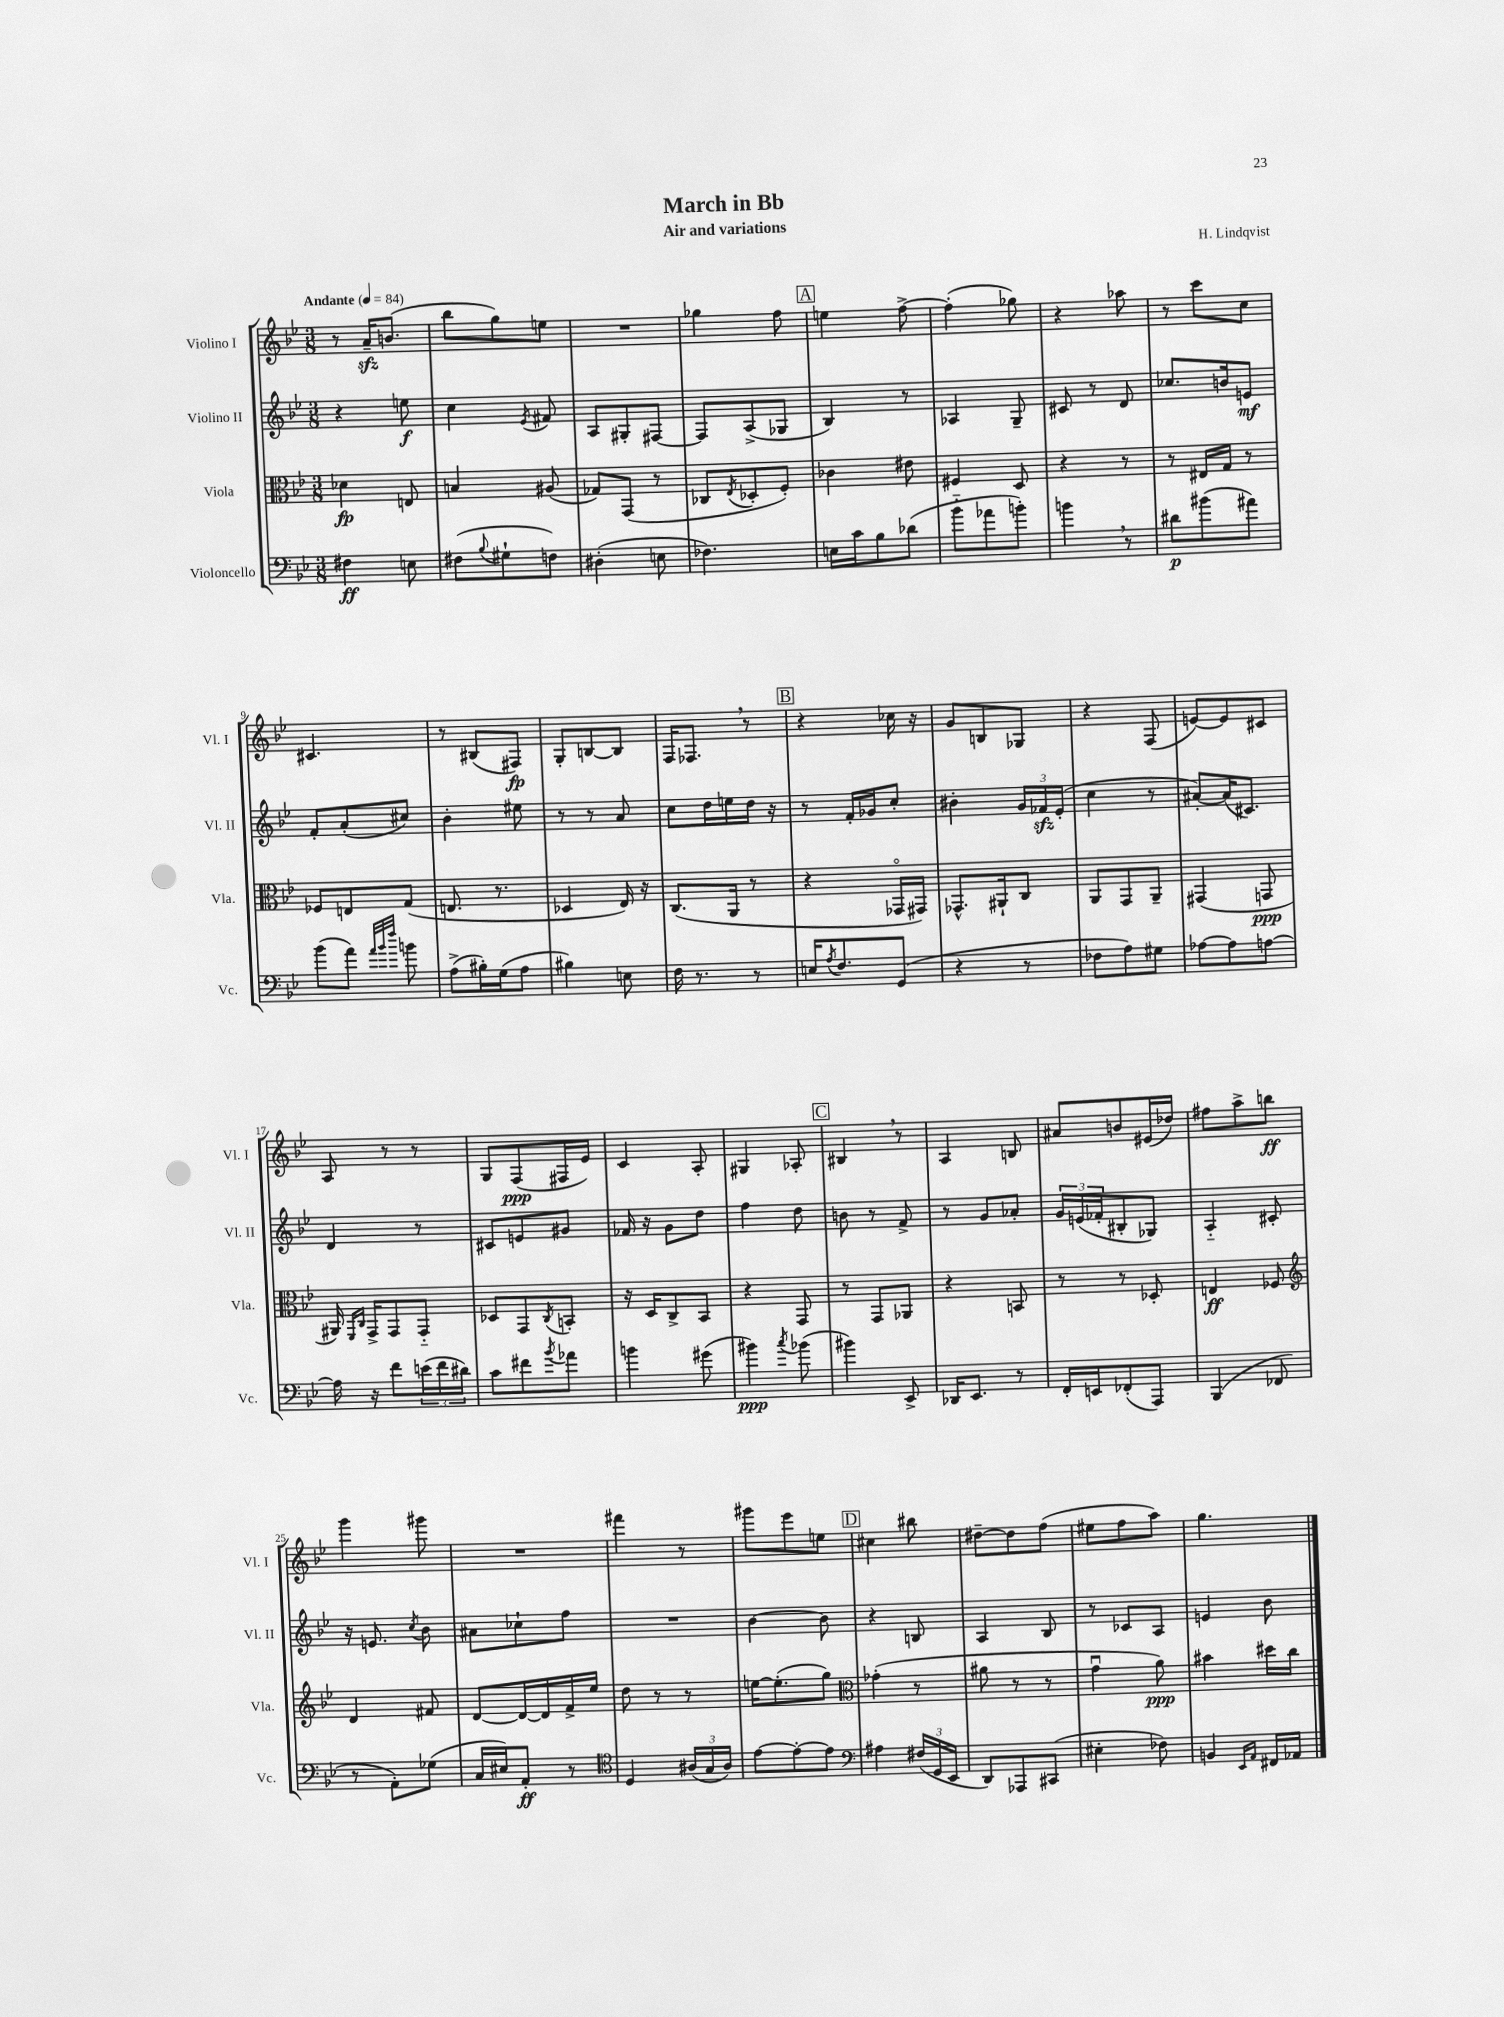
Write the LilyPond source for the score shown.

\header { title = "March in Bb" composer = "H. Lindqvist" subtitle = "Air and variations" }
<<
\new StaffGroup <<
\new Staff = "s0" \with { instrumentName = "Violino I" shortInstrumentName = "Vl. I" } {
    \clef treble \key bes \major \numericTimeSignature \time 3/8 \tempo "Andante" 4 = 84
    r8 a'16--\sfz b'8.( |
    bes''8 g''8) e''8 |
    R4. |
    ges''4 f''8 |
    \mark \markup { \box "A" } e''4 f''8~-> |
    f''4-.( ges''8) |
    r4 aes''8 |
    r8 c'''8 c''8 |
    cis'4. |
    r8 bis8( fis8\fp) |
    g8-. b8~ b8 |
    f16 fes8. \breathe r8 |
    \mark \markup { \box "B" } r4 ces''16 r16 |
    g'8 b8 ges8 |
    r4 f8( |
    e'8~) e'8 cis'8 |
    a8 r8 r8 |
    g8 f8\ppp( fis16 ees'16) |
    c'4 a8-. |
    gis4 aes8-. |
    \mark \markup { \box "C" } bis4 \breathe r8 |
    a4 b8 |
    ais'8 b'8 eis'16( des''16) |
    fis''8 a''8-> b''8\ff |
    g'''4 gis'''8 |
    R4. |
    fis'''4 r8 |
    gis'''8 ees'''8 e''8 |
    \mark \markup { \box "D" } cis''4 bis''8 |
    dis''8~-- dis''8 f''8( |
    eis''8 f''8 a''8) |
    g''4. \bar "|." |
}
\new Staff = "s1" \with { instrumentName = "Violino II" shortInstrumentName = "Vl. II" } {
    \clef treble \key bes \major \numericTimeSignature \time 3/8
    r4 e''8\f |
    c''4 \acciaccatura { ees'8 } fis'8 |
    a8 gis8-. fis8~ |
    fis8 a8->( ges8 |
    \mark \markup { \box "A" } bes4) r8 |
    aes4 g8-- |
    cis'8 r8 d'8 |
    ces''8. b'16 e'8\mf |
    f'8-. a'8-.( cis''8) |
    bes'4-. eis''8 |
    r8 r8 a'8 |
    c''8 d''16 e''16 d''16 r16 |
    \mark \markup { \box "B" } r8 f'16-. ges'16 c''8-. |
    bis'4-. \tuplet 3/2 { g'16 fes'16\sfz ees'16-.( } |
    c''4 r8 |
    ais'8~-.) ais'16( cis'8.) |
    d'4 r8 |
    cis'8 e'8 gis'8 |
    fes'16 r16 g'8 d''8 |
    f''4 d''8 |
    \mark \markup { \box "C" } b'8 r8 f'8-> |
    r8 g'8 aes'8-. |
    \tuplet 3/2 { g'16 e'16( fes'16-. } bis8-. ges8) |
    a4-_ cis'8-. |
    r16 e'8. \acciaccatura { c''8 } bes'8 |
    ais'8 ces''8-! f''8 |
    R4. |
    bes'4~ bes'8 |
    \mark \markup { \box "D" } r4 b8 |
    a4 bes8 |
    r8 ces'8 a8 |
    e'4 bes'8 \bar "|." |
}
\new Staff = "s2" \with { instrumentName = "Viola" shortInstrumentName = "Vla." } {
    \clef alto \key bes \major \numericTimeSignature \time 3/8
    des'4\fp e8 |
    b4 ais8( |
    ges8) g,8( r8 |
    ces8 \acciaccatura { ees8 } des8-. f8-.) |
    \mark \markup { \box "A" } ces'4 eis'8 |
    fis4 d8 |
    r4 r8 |
    r8 eis16 g16 r8 |
    fes8 e8 g8( |
    e8. r8. |
    des4 ees16) r16 |
    c8.( a,16 r8 |
    \mark \markup { \box "B" } r4 ges,16\flageolet gis,16) |
    ges,8.-^ ais,16-! c8 |
    a,8 g,8 a,8-- |
    gis,4( g,8\ppp |
    ais,16) \grace { f,16 c16 } g,16-> g,8 g,8-_ |
    des8 g,8 \acciaccatura { c8 } b,8-. |
    r16 d16 c8-> bes,8 |
    r4 g,8 |
    \mark \markup { \box "C" } r8 g,8 aes,8 |
    r4 b,8 |
    r8 r8 des8-. |
    e4\ff fes8 |
    \clef treble d'4 fis'8 |
    d'8~ d'16~ d'16 f'16-> ees''16 |
    d''8 r8 r8 |
    e''16~ e''8.-.( g''8) |
    \mark \markup { \box "D" } \clef alto ges'4-.( r8 |
    ais'8 r8 r8 |
    g'4\downbow a'8\ppp) |
    bis'4 dis''16 c''16 \bar "|." |
}
\new Staff = "s3" \with { instrumentName = "Violoncello" shortInstrumentName = "Vc." } {
    \clef bass \key bes \major \numericTimeSignature \time 3/8
    fis4\ff e8 |
    fis8( \appoggiatura { bes8 } gis8-! f8) |
    dis4-.( e8 |
    fes4.) |
    \mark \markup { \box "A" } e16 c'16 bes8 des'8( |
    bes'8-_ aes'8 b'8-.) |
    b'4 \breathe r8 |
    dis'8\p bis'8( ais'8) |
    bes'8( a'8) \grace { a'32 bes'32 f''32 } b'8 |
    a8->( bis16-.) g16( a8 |
    bis4) e8 |
    f16 r8. r8 |
    \mark \markup { \box "B" } e16 \acciaccatura { a8 } f8. g,8( |
    r4 r8 |
    fes8 a8) gis8 |
    aes8~ aes8 a8~ |
    a16 r16 f'8 \tuplet 3/2 { e'16( f'16 dis'16) } |
    c'8 fis'8 \acciaccatura { bes'8 } aes'8 |
    b'4 gis'8( |
    bis'4\ppp) \acciaccatura { c''8 } bes'8( |
    \mark \markup { \box "C" } bis'4) ees,8-> |
    des,16 ees,8. r8 |
    f,16-. e,16 fes,8-.( a,,8) |
    bes,,4( fes,8 |
    r8 a,8-.) ges8( |
    c16 eis16) a,8-.\ff r8 |
    \clef tenor d4 \tuplet 3/2 { ais16( g16 ais16) } |
    ees'8~ ees'8~-. ees'8 |
    \mark \markup { \box "D" } \clef bass ais4 \tuplet 3/2 { fis16( g,16 ees,16 } |
    d,8) aes,,8 cis,8( |
    eis4-. fes8) |
    b,4 \grace { ees,16 a,16 } fis,16 aes,16 \bar "|." |
}
>>
>>
